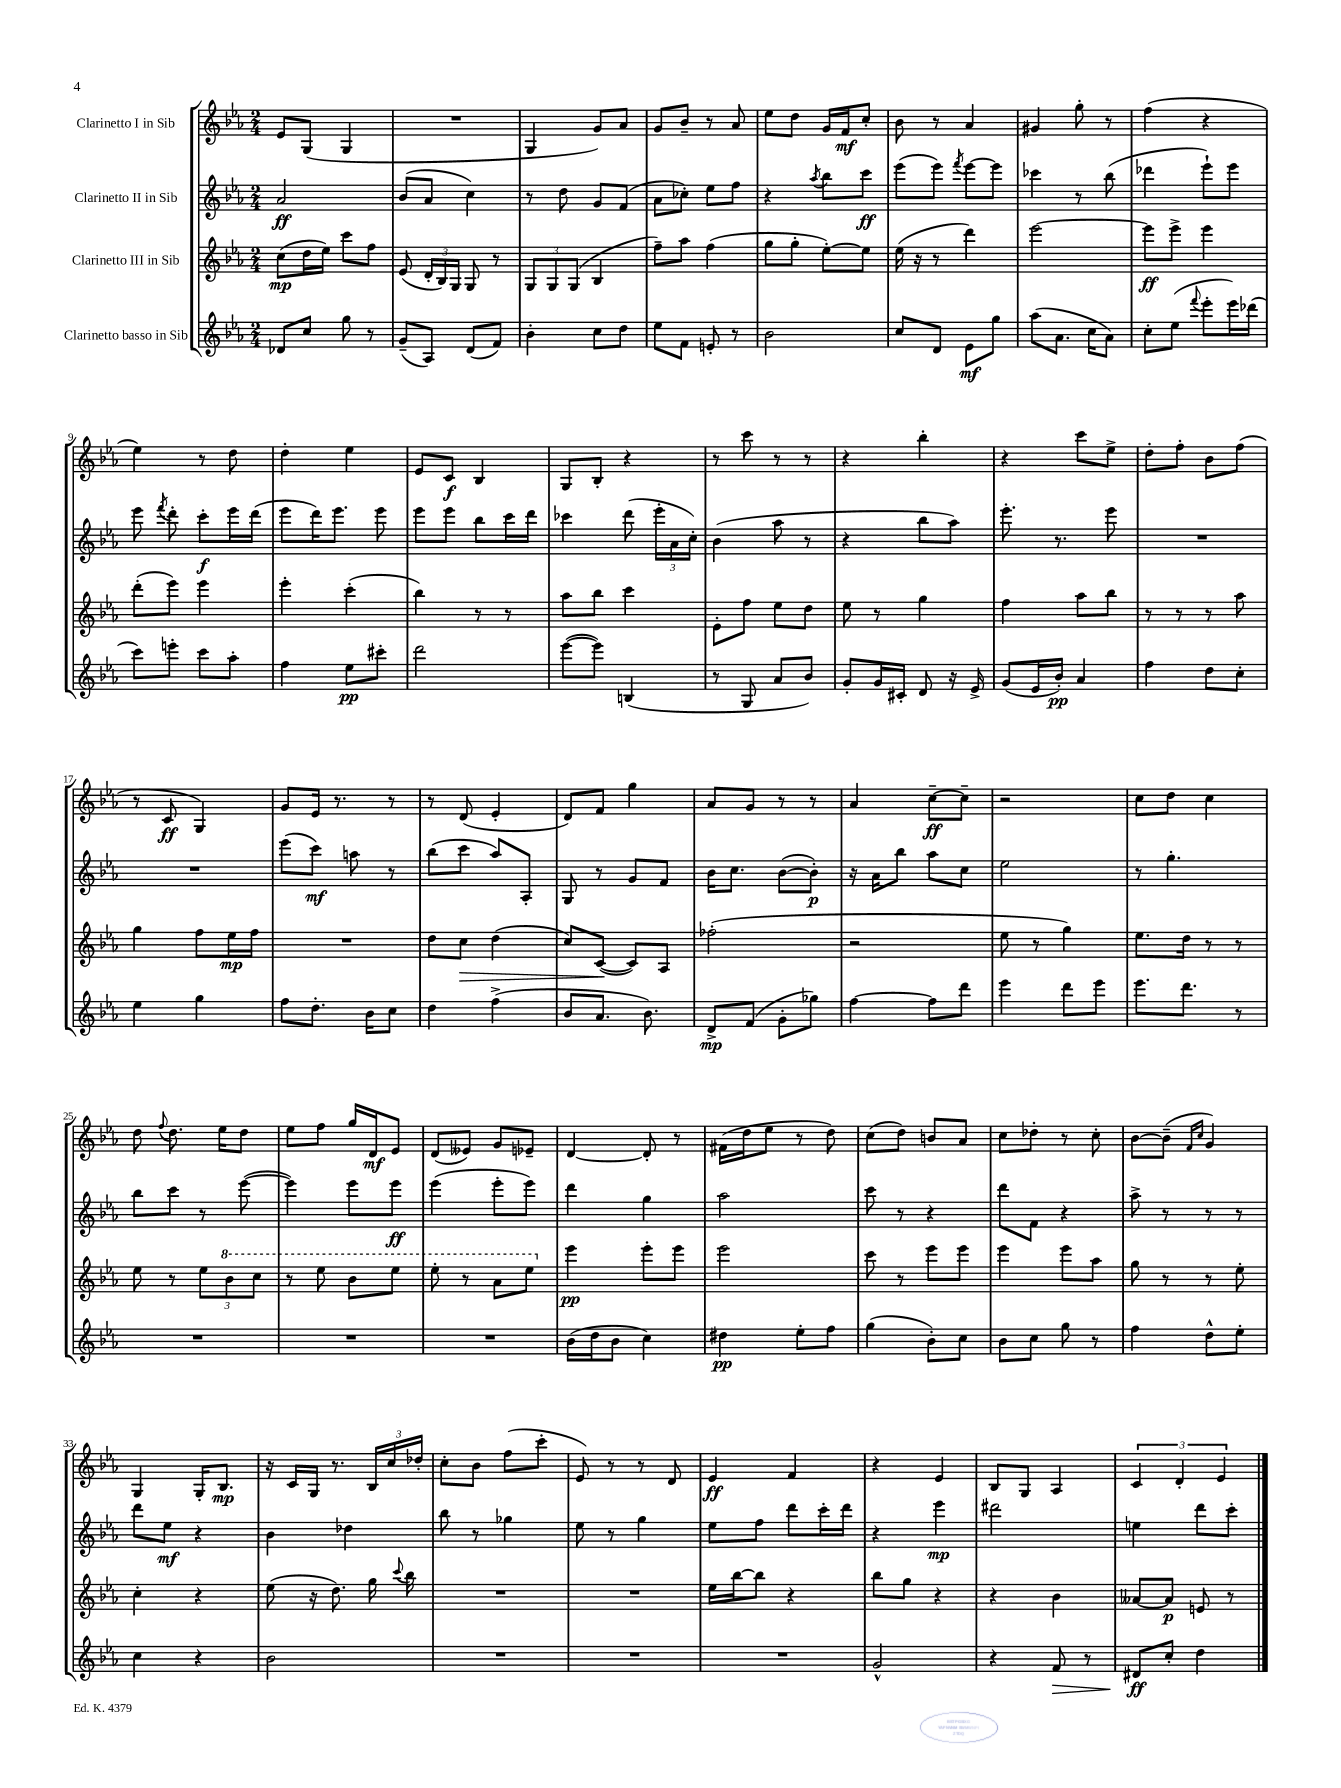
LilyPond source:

<<
\new StaffGroup <<
\new Staff = "s0" \with { instrumentName = "Clarinetto I in Sib" } {
    \clef treble \key ees \major \numericTimeSignature \time 2/4
    \autoBeamOff ees'8[ g8]( g4 |
    R2 |
    g4 g'8[) aes'8] |
    g'8[ bes'8]-- r8 aes'8 |
    ees''8[ d''8] g'16[ f'16\mf c''8]-. |
    bes'8 r8 aes'4 |
    gis'4 g''8-. r8 |
    f''4( r4 |
    ees''4) r8 d''8 |
    d''4-. ees''4 |
    ees'8[ c'8]\f bes4 |
    g8[ bes8]-. r4 |
    r8 c'''8 r8 r8 |
    r4 bes''4-. |
    r4 c'''8[ ees''8]-> |
    d''8[-. f''8]-. bes'8[ f''8]( |
    r8 c'8\ff g4) |
    g'8[ ees'16] r8. r8 |
    r8 d'8( ees'4-. |
    d'8[) f'8] g''4 |
    aes'8[ g'8] r8 r8 |
    aes'4 c''8[~--\ff c''8]-- |
    r2 |
    c''8[ d''8] c''4 |
    d''8 \appoggiatura { f''8 } d''8. ees''16[ d''8] |
    ees''8[ f''8] g''16[ d'16\mf ees'8] |
    d'8[( eeses'8]) g'8[ ees'8]-- |
    d'4~ d'8-. r8 |
    fis'16[( d''16 ees''8] r8 d''8) |
    c''8[( d''8]) b'8[ aes'8] |
    c''8[ des''8]-. r8 c''8-. |
    bes'8[~ bes'8]--( \grace { f'16[ c''16] } g'4) |
    g4 g16[-. bes8.]\mp |
    r16 c'16[ g16] r8. \tuplet 3/2 { bes16[ c''16 des''16]-. } |
    c''8[-. bes'8] f''8[( c'''8]-. |
    ees'8) r8 r8 d'8 |
    ees'4\ff f'4 |
    r4 ees'4 |
    bes8[ g8] aes4 |
    \tuplet 3/2 { c'4 d'4-. ees'4 } \bar "|." |
}
\new Staff = "s1" \with { instrumentName = "Clarinetto II in Sib" } {
    \clef treble \key ees \major \numericTimeSignature \time 2/4
    \autoBeamOff aes'2\ff |
    bes'8[( aes'8] c''4) |
    r8 d''8 g'8[ f'8]( |
    aes'8[ ces''8]-.) ees''8[ f''8] |
    r4 \acciaccatura { aes''8 } bes''8[ c'''8]\ff |
    ees'''8[( ees'''8]) \acciaccatura { f'''8 } ees'''8[~ ees'''8] |
    ces'''4 r8 bes''8( |
    des'''4 ees'''8[-!) ees'''8] |
    ees'''8 \acciaccatura { f'''8 } d'''8-. c'''8[-.\f ees'''16 d'''16]( |
    ees'''8[ d'''16) ees'''8.] ees'''8 |
    ees'''8[ ees'''8] bes''8[ c'''16 d'''16] |
    ces'''4 d'''8( \tuplet 3/2 { ees'''16[-. aes'16 c''16]-.) } |
    bes'4( aes''8 r8 |
    r4 bes''8[ aes''8]) |
    ees'''8.-. r8. ees'''8 |
    R2 |
    R2 |
    ees'''8[( c'''8]\mf) a''8 r8 |
    bes''8[( c'''8] aes''8[) aes8]-. |
    g8 r8 g'8[ f'8] |
    bes'16[ c''8.] bes'8[~( bes'8]-.\p) |
    r16 aes'16[ bes''8] aes''8[ c''8] |
    ees''2 |
    r8 g''4.-. |
    bes''8[ c'''8] r8 ees'''8~( |
    ees'''4) ees'''8[ ees'''8]\ff |
    ees'''4( ees'''8[-. ees'''8]) |
    d'''4 g''4 |
    aes''2 |
    c'''8 r8 r4 |
    d'''8[ f'8] r4 |
    aes''8-> r8 r8 r8 |
    d'''8[ ees''8]\mf r4 |
    bes'4 des''4 |
    bes''8 r8 ges''4 |
    ees''8 r8 g''4 |
    ees''8[ f''8] d'''8[ c'''16-. d'''16] |
    r4 ees'''4\mp |
    dis'''2 |
    e''4 d'''8[ c'''8]-. \bar "|." |
}
\new Staff = "s2" \with { instrumentName = "Clarinetto III in Sib" } {
    \clef treble \key ees \major \numericTimeSignature \time 2/4
    \autoBeamOff c''8[\mp( d''16 ees''16]) c'''8[ f''8] |
    ees'8( \tuplet 3/2 { d'16[-. bes16) g16] } g8 r8 |
    \tuplet 3/2 { g8[ g8 g8]( } bes4 |
    f''8[--) aes''8] f''4( |
    g''8[ g''8]-. ees''8[~-.) ees''8] |
    ees''16( r16 r8 d'''4) |
    ees'''2~ |
    ees'''8[\ff ees'''8]-> ees'''4 |
    d'''8[-.( ees'''8]) ees'''4 |
    ees'''4-. c'''4-.( |
    bes''4) r8 r8 |
    aes''8[ bes''8] c'''4 |
    ees'8[-. f''8] ees''8[ d''8] |
    ees''8 r8 g''4 |
    f''4 aes''8[ bes''8] |
    r8 r8 r8 aes''8 |
    g''4 f''8[ ees''16\mp f''16] |
    R2 |
    d''8[ c''8]\> d''4( |
    c''8[) c'8]~\!( c'8[) aes8] |
    fes''2-.( |
    r2 |
    ees''8 r8 g''4) |
    ees''8.[ d''16] r8 r8 |
    ees''8 r8 \tuplet 3/2 { ees''8[ \ottava #1 bes''8 c'''8] } |
    r8 ees'''8 bes''8[ ees'''8] |
    ees'''8-. r8 aes''8[ ees'''8] \ottava #0 |
    ees'''4\pp ees'''8[-. ees'''8] |
    ees'''2 |
    c'''8 r8 ees'''8[ ees'''8] |
    ees'''4 ees'''8[ aes''8] |
    g''8 r8 r8 ees''8-. |
    c''4-. r4 |
    ees''8( r16 d''8.) g''16 \appoggiatura { c'''8 } bes''16 |
    R2 |
    R2 |
    ees''16[ bes''16~ bes''8] r4 |
    bes''8[ g''8] r4 |
    r4 bes'4 |
    aeses'8[~ aeses'8]\p e'8 r8 \bar "|." |
}
\new Staff = "s3" \with { instrumentName = "Clarinetto basso in Sib" } {
    \clef treble \key ees \major \numericTimeSignature \time 2/4
    \autoBeamOff des'8[ c''8] g''8 r8 |
    g'8[--( aes8]) d'8[( f'8]) |
    bes'4-. c''8[ d''8] |
    ees''8[ f'8] e'8-. r8 |
    bes'2 |
    c''8[ d'8] ees'8[\mf g''8] |
    aes''8[( aes'8.] c''16[ aes'8]) |
    c''8[-. ees''8]( \appoggiatura { f'''8 } ees'''8[-. ees'''16) des'''16]( |
    c'''8[) e'''8]-. c'''8[ aes''8]-. |
    f''4 ees''8[\pp cis'''8]-. |
    d'''2 |
    ees'''8[~( ees'''8]) b4( |
    r8 g8 aes'8[ bes'8]) |
    g'8[-. g'16 cis'16]-. d'8 r16 ees'16-> |
    g'8[( ees'16 bes'16]-.\pp) aes'4 |
    f''4 d''8[ c''8]-. |
    ees''4 g''4 |
    f''8[ d''8.]-. bes'16[ c''8] |
    d''4 f''4->( |
    bes'8[ aes'8.] bes'8.) |
    d'8[->\mp f'8]( g'8[-. ges''8]) |
    f''4~ f''8[ d'''8] |
    ees'''4 d'''8[ ees'''8] |
    ees'''8.[ d'''8.] r8 |
    R2 |
    R2 |
    R2 |
    bes'16[( d''16 bes'8] c''4) |
    dis''4\pp ees''8[-. f''8] |
    g''4( bes'8[-.) c''8] |
    bes'8[ c''8] g''8 r8 |
    f''4 d''8[-^ ees''8]-. |
    c''4 r4 |
    bes'2 |
    R2 |
    R2 |
    R2 |
    g'2-^ |
    r4 f'8\> r8 |
    dis'8[\ff\! c''8]-. d''4 \bar "|." |
}
>>
>>
